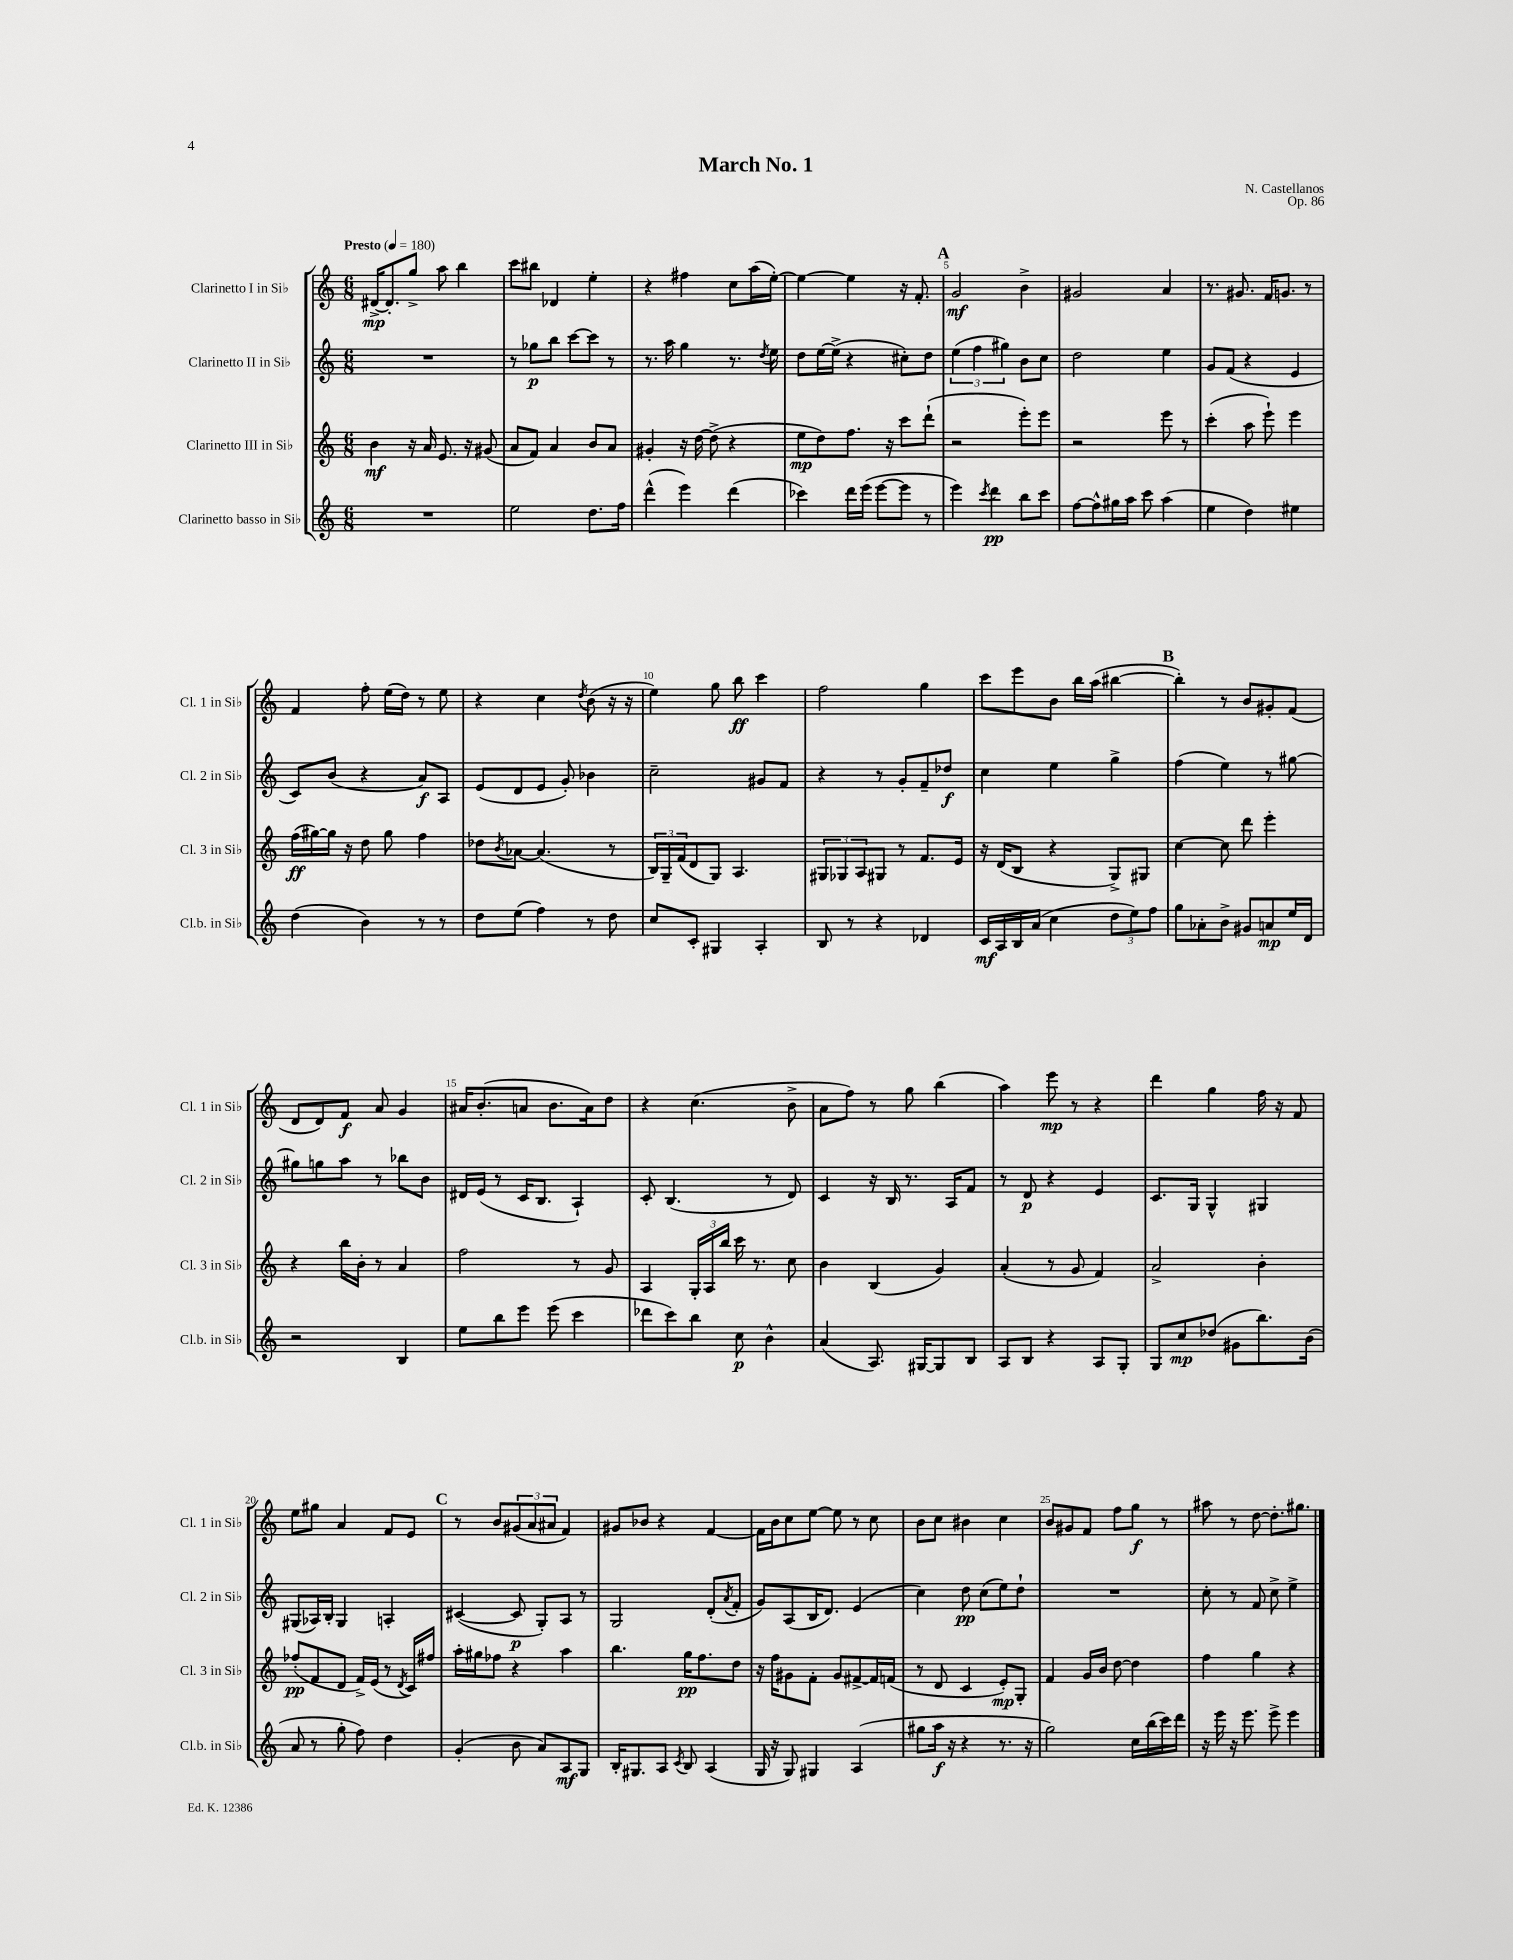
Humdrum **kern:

**kern	**kern	**kern	**kern
*staff4	*staff3	*staff2	*staff1
*clefG2	*clefG2	*clefG2	*clefG2
*k[]	*k[]	*k[]	*k[]
*M6/8	*M6/8	*M6/8	*M6/8
*MM180	*MM180	*MM180	*MM180
2.r	4b	2.r	[16d#^
.	.	.	8.d#']
.	16r	.	8gg^
.	16a	.	.
.	8.e	.	8aa
.	.	.	4bb
.	16r	.	.
.	(8g#	.	.
=	=	=	=
2ee	8a	8r	8ccc
.	8f)	8gg-	8bb#
.	4a	8bb	4d-
.	.	[8ccc	.
8.dd	8b	8ccc]	4ee'
.	8a	8r	.
16ff	.	.	.
=	=	=	=
(4ddd^^	4g#'	8.r	4r
.	.	16aa	.
4eee)	16r	4gg	4ff#
.	[16dd	.	.
.	(8dd^]	.	.
(4ddd	4r	8.r	8cc
.	.	.	(16aa
.	.	8qdd	.
.	.	16ee	[16ee')
=	=	=	=
4ccc-)	8ee	8dd	4ee_
.	8dd)	[16ee	.
.	.	(16ee^]	.
16ddd	8.ff	4r	4ee]
(16eee	.	.	.
[8eee	.	.	.
.	16r	.	.
8eee]	8ccc	8cc#')	16r
.	.	.	8.f'
8r	(8ddd`	8dd	.
=	=	=	=
4eee)	2r	(6ee	2g
.	.	6ff	.
8qccc	.	.	.
4ddd	.	.	.
.	.	6gg#)	.
8bb	8eee')	8b	4b^
8ccc	8eee	8cc	.
=	=	=	=
[8ff	2r	2dd	2g#
8ff^^]	.	.	.
16gg#	.	.	.
16aa	.	.	.
8ccc	.	.	.
(4aa	8eee	4ee	4a
.	8r	.	.
=	=	=	=
4ee	(4ccc'	8g	8.r
.	.	(8f	.
.	.	.	8.g#
4dd)	8aa	4r	.
.	8eee`)	.	16f
.	.	.	8.g
4ee#	4eee	4e	.
.	.	.	8r
=	=	=	=
(4dd	(16ff	8c)	4f
.	[16gg#)	.	.
.	16gg#]	(8b	.
.	16r	.	.
4b)	8dd	4r	8ff'
.	8gg#	.	(16ee
.	.	.	16dd)
8r	4ff	8a)	8r
8r	.	8A	8ee
=	=	=	=
8dd	8dd-	(8e	4r
.	8qb	.	.
(8ee	[8a-	8d	.
4ff)	(4.a-]	8e	4cc
.	.	8g')	.
.	.	.	8qdd
8r	.	4b-	(8b
8dd	8r	.	16r
.	.	.	16r
=	=	=	=
8cc	24B)	2cc~	4ee)
.	24G~	.	.
.	(24f	.	.
8c'	8d	.	.
4G#	8G)	.	8gg
.	4.A	.	8bb
4A'	.	8g#	4ccc
.	.	8f	.
=	=	=	=
8B	12G#	4r	2ff
.	12G-	.	.
8r	.	.	.
.	12A	.	.
4r	8G#	8r	.
.	8r	8g'	.
4d-	8.f	8f~	4gg
.	.	8dd-	.
.	16e	.	.
=	=	=	=
16c	16r	4cc	8ccc
16A	(16d	.	.
16B	8B	.	8eee
(16a	.	.	.
4cc	4r	4ee	8b
.	.	.	16bb
.	.	.	(16aa
12dd	8G^)	4gg^	[4bb#
12ee)	.	.	.
.	8G#	.	.
12ff	.	.	.
=	=	=	=
8gg	[4cc	(4ff	4bb#'])
8a-'	.	.	.
8b^	8cc]	4ee)	8r
8g#	8ddd	.	8b
8a	4eee'	8r	8g#'
16ee	.	[8gg#	(8f
16d	.	.	.
=	=	=	=
2r	4r	8gg#]	8d
.	.	8gg	8d)
.	16bb	8aa	8f
.	16b'	.	.
.	8r	8r	8a
4B	4a	8bb-	4g
.	.	8b	.
=	=	=	=
8ee	2ff	16d#	16a#
.	.	(16e	(8.b'
8bb	.	8r	.
8eee	.	16c	8a
.	.	8.B	.
(8eee	.	.	8.b
4ccc	8r	4A`)	.
.	.	.	16a)
.	8g	.	8dd
=	=	=	=
8ddd-	4A	8c'	4r
8ccc)	.	(4.B	.
8bb	24G'	.	(4.cc
.	24A	.	.
.	24bb	.	.
8cc	16ccc	.	.
.	8.r	.	.
4b^^	.	8r	.
.	8cc	8d)	8b^
=	=	=	=
(4a	4b	4c	8a
.	.	.	8ff)
8.A)	(4B	16r	8r
.	.	16B	.
.	.	8.r	8gg
[16G#	.	.	.
8G#]	4g)	.	(4bb
.	.	16A	.
8B	.	8f	.
=	=	=	=
8A	(4a'	8r	4aa)
8B	.	8d	.
4r	8r	4r	8eee
.	8g	.	8r
8A	4f)	4e	4r
8G'	.	.	.
=	=	=	=
8G	2a^	8.c	4ddd
8cc	.	.	.
.	.	16G	.
(8dd-	.	4G^^	4gg
8g#	.	.	.
8.bb)	4b'	4G#	16ff
.	.	.	16r
.	.	.	8f
(16b	.	.	.
=	=	=	=
8a	(8ff-'	(8G#	8ee
8r	8f	16A-)	8gg#
.	.	16B'	.
8gg'	8d	4G#	4a
8ff)	16f^)	.	.
.	(16e	.	.
4dd	8r	4A'	8f
.	8qd	.	.
.	16c)	.	8e
.	16ff#	.	.
=	=	=	=
(4g'	16aa'	([4c#	8r
.	16gg#	.	.
.	8ff-	.	8b
8b	4r	8c#]	(12g#
.	.	.	12a
8a)	.	8G')	.
.	.	.	12a#
8A	4aa	8A	4f)
8G	.	8r	.
=	=	=	=
16B'	4.bb	2G	8g#
8.G#	.	.	.
.	.	.	8b-
8A	.	.	4r
8qc	.	.	.
8B	16gg	.	.
.	8.ff	.	.
(4A	.	(8d'	[4f
.	.	8qa	.
.	8dd	8f'	.
=	=	=	=
16G	16r	8g)	16f]
16r	16ff	.	16b
8G)	8g#	(8A	8cc
4G#	8f'	16B	[8ee
.	.	8.d)	.
.	8g#	.	8ee]
(4A	[8f#^	(4e	8r
.	16f#]	.	8cc
.	(16f	.	.
=	=	=	=
8gg#	8r	4cc)	8b
16aa	8d	.	8cc
16r	.	.	.
4r	4c	8dd	4b#
.	.	(8cc	.
8.r	8e')	8ee)	4cc
.	8G'	8dd`	.
16r	.	.	.
=	=	=	=
2gg)	4f	2.r	8b
.	.	.	8g#
.	16g	.	8f
.	16b	.	.
.	[8dd	.	8ff
16cc	4dd]	.	8gg
(16bb	.	.	.
16ccc)	.	.	8r
16ddd	.	.	.
=	=	=	=
16r	4ff	8cc'	8aa#
16eee	.	.	.
16r	.	8r	8r
8.eee	.	.	.
.	4gg	8f	[8dd
8eee^	.	8cc^	8.dd']
4eee	4r	4ee^	.
.	.	.	8.gg#
==	==	==	==
*-	*-	*-	*-
